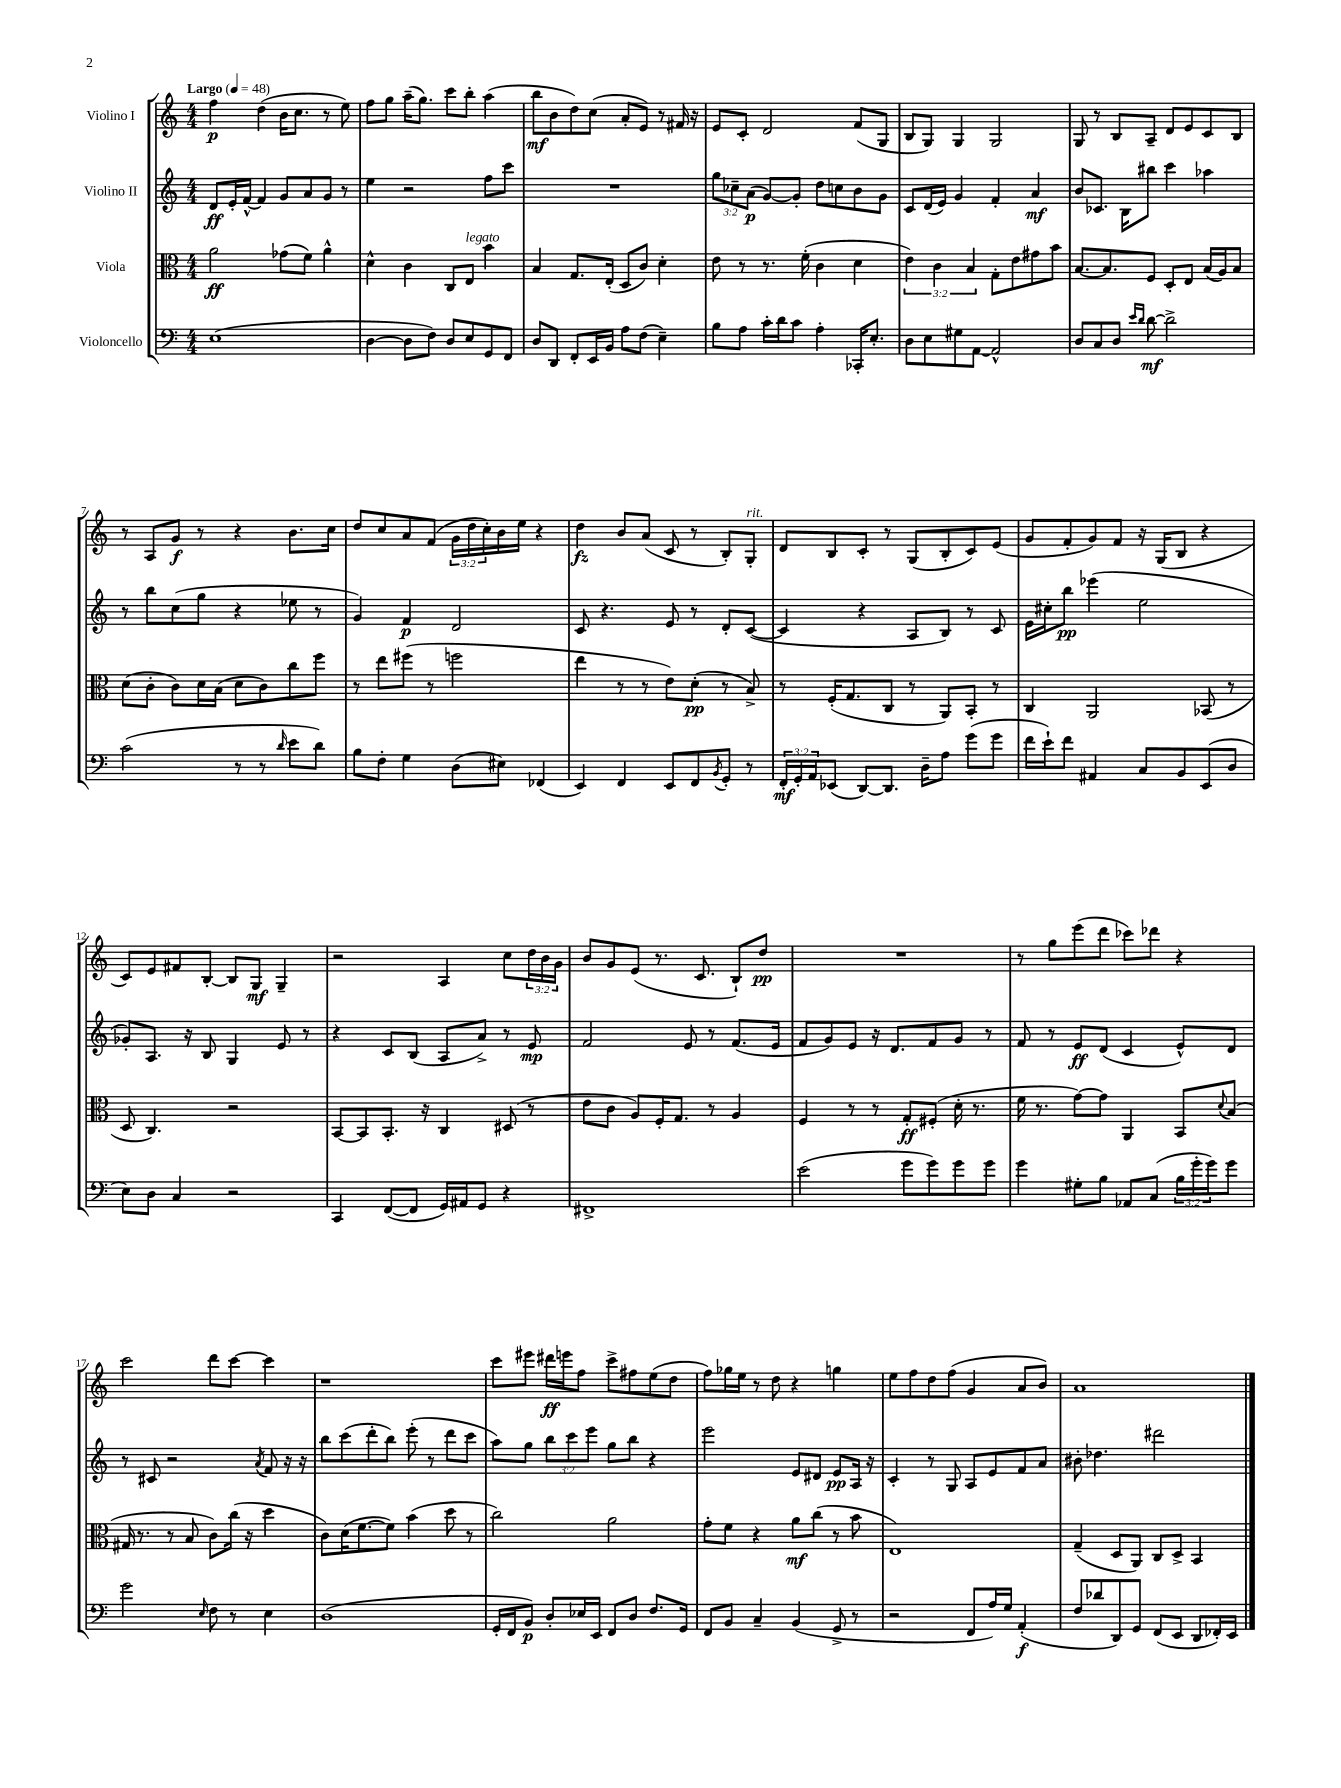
<<
\new StaffGroup <<
\new Staff = "s0" \with { instrumentName = "Violino I" } {
    \clef treble \key c \major \numericTimeSignature \time 4/4 \override Staff.TupletNumber.text = #tuplet-number::calc-fraction-text \tempo "Largo" 4 = 48
    f''4\p d''4( b'16 c''8. r8 e''8) |
    f''8 g''8 a''16--( g''8.) c'''8 b''8-. a''4( |
    b''8\mf b'8 d''8) c''8( a'8-. e'8) r8 fis'16 r16 |
    e'8 c'8-. d'2 f'8( g8 |
    b8 g8) g4 g2 |
    g8 r8 b8 a8-- d'8 e'8 c'8 b8 |
    r8 a8 g'8\f r8 r4 b'8. c''16 |
    d''8 c''8 a'8 f'8( \tuplet 3/2 { g'16 d''16 c''16-.) } b'16 e''16 r4 |
    d''4\fz b'8 a'8( c'8 r8 b8-.) g8-.^\markup { \italic "rit." } |
    d'8 b8 c'8-. r8 g8( b8-. c'8) e'8( |
    g'8 f'8-. g'8) f'8 r16 g16( b8 r4 |
    c'8) e'8 fis'8 b8~-. b8 g8\mf g4-- |
    r2 a4 c''8 \tuplet 3/2 { d''16 b'16 g'16 } |
    b'8 g'8 e'8( r8. c'8. b8-!) d''8\pp |
    R1 |
    r8 g''8 e'''8( d'''8 ces'''8) des'''8 r4 |
    c'''2 d'''8 c'''8~ c'''4 |
    r1 |
    c'''8 eis'''8 dis'''16\ff e'''16 f''8 c'''8-> fis''8 e''8( d''8 |
    f''8) ges''16 e''16 r8 d''8 r4 g''4 |
    e''8 f''8 d''8 f''8( g'4 a'8 b'8) |
    a'1 \bar "|." |
}
\new Staff = "s1" \with { instrumentName = "Violino II" } {
    \clef treble \key c \major \numericTimeSignature \time 4/4 \override Staff.TupletNumber.text = #tuplet-number::calc-fraction-text
    d'8\ff e'16-. f'16~-^ f'4 g'8 a'8 g'8 r8 |
    e''4 r2 f''8 c'''8 |
    R1 |
    \tuplet 3/2 { g''8 ces''8-- a'8\p( } g'8~) g'8-. d''8 c''8 b'8 g'8 |
    c'8 d'16( e'16) g'4 f'4-. a'4\mf |
    b'8 ces'8. b16 bis''8 c'''4 aes''4 |
    r8 b''8 c''8( g''8 r4 ees''8 r8 |
    g'4) f'4\p d'2 |
    c'8 r4. e'8 r8 d'8-. c'8~( |
    c'4 r4 a8 b8) r8 c'8 |
    e'16 cis''16-. b''8\pp ees'''4( e''2 |
    ges'8-.) a8. r16 b8 g4 e'8 r8 |
    r4 c'8 b8( a8 a'8->) r8 e'8\mp |
    f'2 e'8 r8 f'8.( e'16 |
    f'8 g'8) e'8 r16 d'8. f'8 g'8 r8 |
    f'8 r8 e'8\ff d'8( c'4 e'8-^) d'8 |
    r8 cis'8 r2 \acciaccatura { a'8 } f'8 r16 r16 |
    b''8 c'''8( d'''8-. b''8) e'''8-.( r8 d'''8 c'''8 |
    a''8) g''8 \tuplet 3/2 { b''8 c'''8 e'''8 } g''8 b''8 r4 |
    e'''2 e'8 dis'8 e'8\pp a16 r16 |
    c'4-. r8 g8 a8 e'8 f'8 a'8 |
    bis'8-. des''4. dis'''2 \bar "|." |
}
\new Staff = "s2" \with { instrumentName = "Viola" } {
    \clef alto \key c \major \numericTimeSignature \time 4/4 \override Staff.TupletNumber.text = #tuplet-number::calc-fraction-text
    a'2\ff ges'8( f'8) a'4-^ |
    d'4-^ c'4 c8 e8^\markup { \italic "legato" } b'4 |
    b4 g8. e16-.( d8 c'8) d'4-. |
    e'8 r8 r8. f'16-.( c'4 d'4 |
    \tuplet 3/2 { e'4) c'4 b4 } g8-. e'8 gis'8 b'8 |
    b8.~ b8. f8 d8-. e8 b16( a16) b8 |
    d'8( c'8-. c'8) d'16 b16( d'8 c'8) c''8 f''8 |
    r8 e''8 fis''8( r8 f''2 |
    e''4 r8 r8 e'8) d'8-.\pp( r8 b8->) |
    r8 f16-.( g8. c8 r8 a,8) b,8-. r8 |
    c4 a,2 bes,8( r8 |
    d8 c4.) r2 |
    b,8~ b,8 b,8.-. r16 c4 dis8( r8 |
    e'8 c'8 a8) f16-. g8. r8 a4 |
    f4 r8 r8 g8-.\ff fis8-.( d'16-. r8. |
    f'16 r8. g'8~) g'8 a,4 b,8 \appoggiatura { d'8 } b8( |
    gis16 r8. r8 b8 c'8) c''16( r16 d''4 |
    c'8) d'16( f'8.~ f'8) b'4( d''8 r8 |
    c''2) a'2 |
    g'8-. f'8 r4 a'8\mf c''8( r8 b'8 |
    e1) |
    g4--( d8 a,8) c8 d8-> b,4 \bar "|." |
}
\new Staff = "s3" \with { instrumentName = "Violoncello" } {
    \clef bass \key c \major \numericTimeSignature \time 4/4 \override Staff.TupletNumber.text = #tuplet-number::calc-fraction-text
    e1( |
    d4~ d8 f8) d8 e8 g,8 f,8 |
    d8 d,8 f,8-. e,16 b,16 a8 f8( e4--) |
    b8 a8 c'16-. d'16 c'8 a4-. ces,16-. e8.-. |
    d8 e8 gis8 a,8~ a,2-^ |
    d8 c8 d8 \grace { e'16 d'16 } d'8~\mf d'2-> |
    c'2( r8 r8 \grace { d'16 } e'8 d'8) |
    b8 f8-. g4 d8( eis8) fes,4( |
    e,4) f,4 e,8 f,8 \acciaccatura { b,8 } g,8-. r8 |
    \tuplet 3/2 { f,16-.\mf g,16-. a,16 } ees,8( d,8~) d,8. d16-- a8 g'8( g'8 |
    f'16 e'16-!) f'8 ais,4 c8 b,8 e,8( d8 |
    e8) d8 c4 r2 |
    c,4 f,8~( f,8 g,16) ais,16 g,8 r4 |
    fis,1-> |
    e'2( g'8 g'8) g'8 g'8 |
    g'4 gis8-. b8 aes,8 c8( \tuplet 3/2 { b16 g'16-. g'16) } g'8 |
    g'2 \grace { e16 } f8 r8 e4 |
    d1( |
    g,16-. f,16 b,8\p) d8-. ees16 e,16 f,8 d8 f8. g,16 |
    f,8 b,8 c4-- b,4( g,8-> r8 |
    r2 f,8 a16) g16 a,4-.\f( |
    f8 des'8 d,8) g,8 f,8( e,8 d,8 fes,16-.) e,16 \bar "|." |
}
>>
>>
